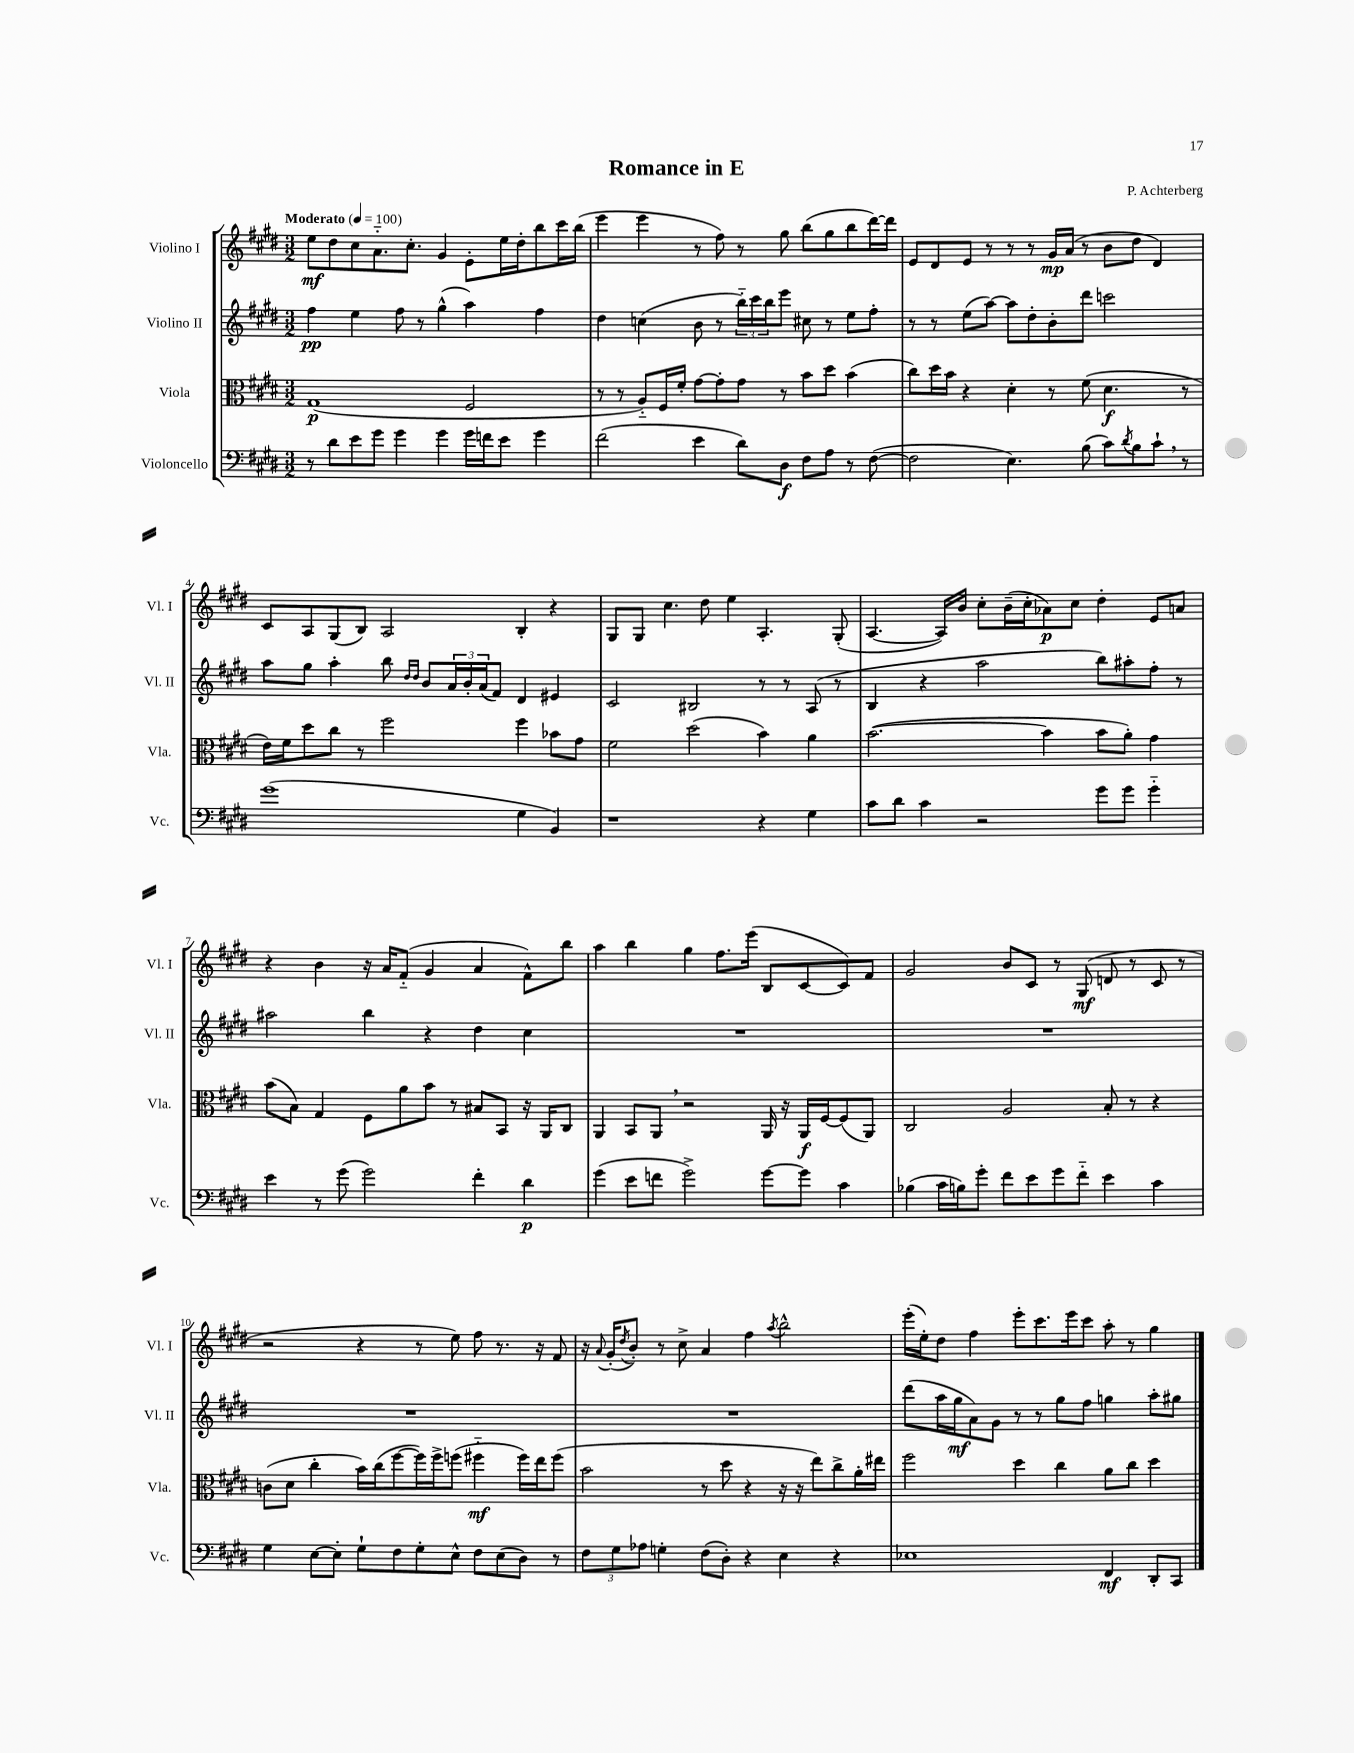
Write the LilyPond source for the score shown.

\header { title = "Romance in E" composer = "P. Achterberg" }
<<
\new StaffGroup <<
\new Staff = "s0" \with { instrumentName = "Violino I" shortInstrumentName = "Vl. I" } {
    \clef treble \key e \major \numericTimeSignature \time 3/2 \tempo "Moderato" 4 = 100
    e''8\mf dis''8 cis''8 a'8.-_ cis''8.-. gis'4 e'8-. e''16 dis''16-. b''8 cis'''16 b''16( |
    e'''4 e'''4 r8 fis''8) r8 gis''8 b''8( gis''8 b''8 dis'''16~) dis'''16 |
    e'8 dis'8 e'8 r8 r8 r8 gis'16\mp a'16( r8 b'8 dis''8 dis'4) |
    cis'8 a8 gis8( b8) a2 b4-. r4 |
    gis8 gis8 cis''4. dis''8 e''4 a4.-. gis8-.( |
    a4.~ a16) b'16 cis''8-. b'16--( cis''16-. aes'8\p) cis''8 dis''4-. e'8 a'8 |
    r4 b'4 r16 a'16 fis'8-_( gis'4 a'4 fis'8-^) b''8 |
    a''4 b''4 gis''4 fis''8. e'''16( b8 cis'8~ cis'8) fis'8 |
    gis'2 b'8 cis'8 r8 gis8\mf( d'8 r8 cis'8 r8 |
    r2 r4 r8 e''8) fis''8 r8. r16 fis'8 |
    r16 \appoggiatura { a'8 } gis'16-.( \acciaccatura { dis''8 } b'8-.) r8 cis''8-> a'4 fis''4 \acciaccatura { a''8 } b''2-^ |
    e'''16-.( e''16-.) dis''8 fis''4 e'''8-. cis'''8. e'''16 cis'''8 a''8-. r8 gis''4 \bar "|." |
}
\new Staff = "s1" \with { instrumentName = "Violino II" shortInstrumentName = "Vl. II" } {
    \clef treble \key e \major \numericTimeSignature \time 3/2
    fis''4\pp e''4 fis''8 r8 gis''4-^( a''4) fis''4 |
    dis''4 c''4( b'8 r8 \tuplet 3/2 { b''16-_) cis'''16 b''16 } e'''8 cis''8 r8 e''8 fis''8-. |
    r8 r8 e''8( a''8~) a''8 dis''8-. b'8-. dis'''8 c'''2 |
    a''8 gis''8 a''4-. b''8 \grace { dis''16 dis''16 } b'8 \tuplet 3/2 { a'16 b'16-. a'16( } fis'8) dis'4 eis'4 |
    cis'2 bis2 r8 r8 a8( r8 |
    b4 r4 a''2 b''8) ais''8-. fis''8-. r8 |
    ais''2 b''4 r4 dis''4 cis''4 |
    R1. |
    R1. |
    R1. |
    R1. |
    dis'''8( a''16 gis''16\mf a'8) gis'8 r8 r8 gis''8 fis''8 g''4 a''8-. gis''8 \bar "|." |
}
\new Staff = "s2" \with { instrumentName = "Viola" shortInstrumentName = "Vla." } {
    \clef alto \key e \major \numericTimeSignature \time 3/2
    gis1\p( fis2 |
    r8 r8 a8-_) fis16 fis'16-. gis'8~ gis'8-. gis'8 r8 b'8 dis''8 b'4( |
    cis''8) dis''16 b'16 r4 dis'4-. r8 fis'8( dis'4.\f r8 |
    e'16) fis'16 dis''8 cis''8 r8 fis''2 fis''4 bes'8 gis'8 |
    fis'2 dis''2( b'4) a'4 |
    b'2.~( b'4 b'8 a'8-.) gis'4 |
    b'8( b8) gis4 fis8 a'8 b'8 r8 bis8 b,8 r16 a,16 cis8 |
    a,4 b,8 a,8 \breathe r2 a,16 r16 a,16\f fis16~ fis8( a,8) |
    cis2 a2 b8-. r8 r4 |
    c'8( dis'8 cis''4-. b'16) cis''16( fis''8~ fis''16) fis''16-> f''8( fis''4-_\mf fis''16) e''16 fis''8( |
    b'2 r8 dis''8 r4 r16 r16 e''8) cis''8-> a'16-. eis''16 |
    fis''2 dis''4 cis''4 a'8 cis''8 dis''4 \bar "|." |
}
\new Staff = "s3" \with { instrumentName = "Violoncello" shortInstrumentName = "Vc." } {
    \clef bass \key e \major \numericTimeSignature \time 3/2
    r8 dis'8 e'8 gis'8 gis'4 gis'4 gis'16 f'16 e'8 gis'4 |
    fis'2( e'4 dis'8) dis8\f fis8 a8 r8 fis8~( |
    fis2 e4.) b8( cis'8) \acciaccatura { dis'8 } b8 cis'8-! \breathe r8 |
    gis'1( gis4 b,4) |
    r1 r4 gis4 |
    cis'8 dis'8 cis'4 r2 gis'8 gis'8 gis'4-_ |
    e'4 r8 gis'8( gis'2) fis'4-. dis'4\p |
    gis'4( e'8 f'8 gis'2->) gis'8~ gis'8 cis'4 |
    bes4( cis'16 b16) gis'8-. fis'8 e'8 gis'8 fis'8-_ e'4 cis'4 |
    gis4 e8~ e8-. gis8-! fis8 gis8-. e8-^ fis8 e8( dis8) r8 |
    \tuplet 3/2 { fis8 gis8 aes8 } g4-. fis8( dis8-.) r4 e4 r4 |
    ees1 fis,4\mf dis,8-. cis,8 \bar "|." |
}
>>
>>
